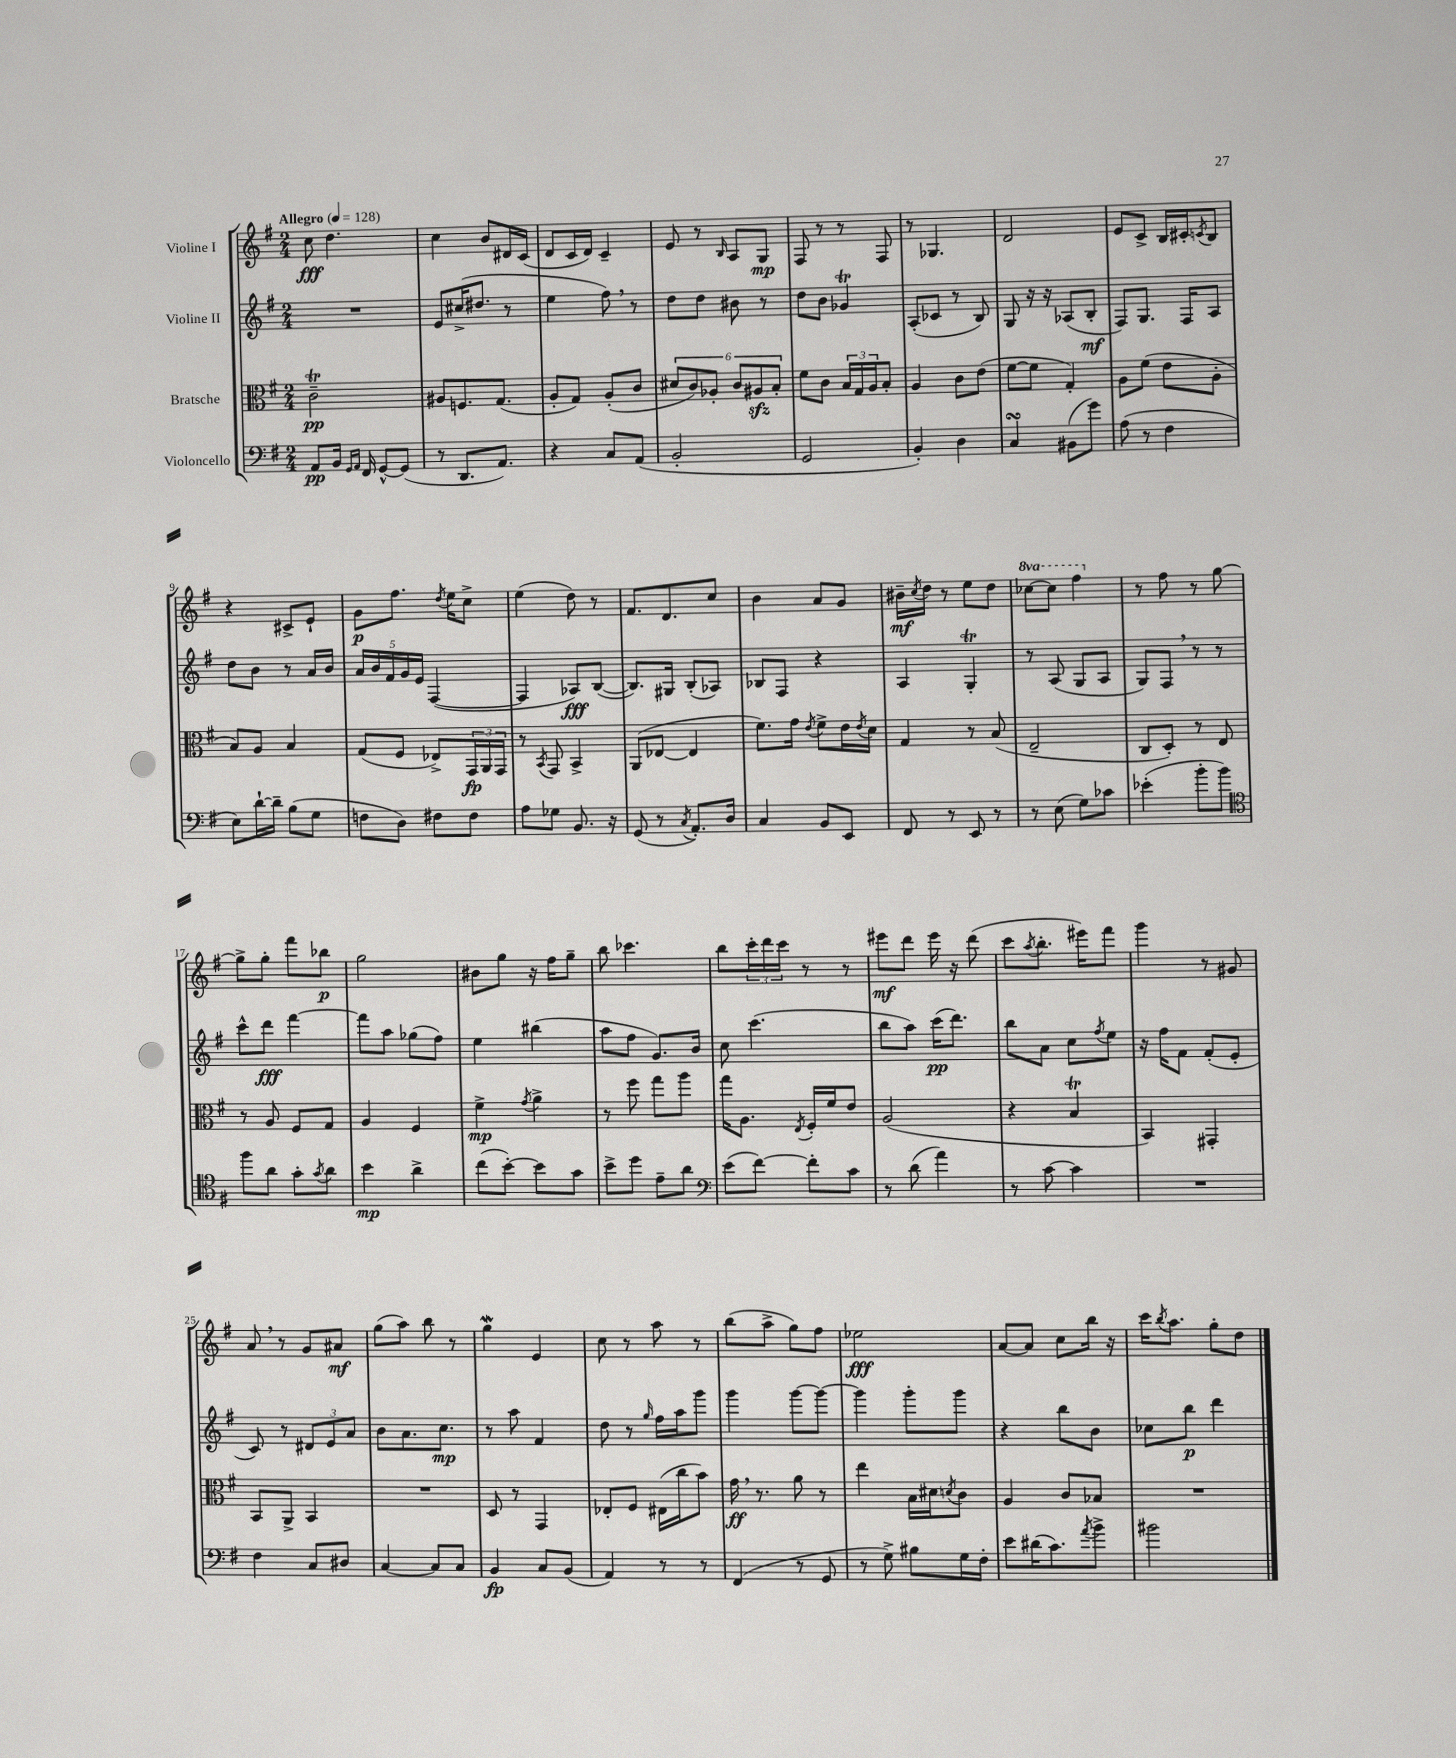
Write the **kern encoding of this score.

**kern	**kern	**kern	**kern
*staff4	*staff3	*staff2	*staff1
*clefF4	*clefC3	*clefG2	*clefG2
*k[f#]	*k[f#]	*k[f#]	*k[f#]
*M2/4	*M2/4	*M2/4	*M2/4
*MM128	*MM128	*MM128	*MM128
8AA	2c~	2r	8cc
16BB	.	.	4.dd
16qqGG	.	.	.
16qqAA	.	.	.
16FF#	.	.	.
[8GG^^	.	.	.
(8GG]	.	.	.
=	=	=	=
8r	8A#	8e	4cc
8.DD	8.F	(16cc#^	.
.	.	8.dd#	.
.	.	.	8b
8.AA)	(8.G	.	.
.	.	8r	16d#
.	.	.	(16c
=	=	=	=
4r	8A'	4ee	8d
.	8G)	.	16c
.	.	.	16d)
8C	(8A'	8ff#)	4c~
(8AA	8c	8r	.
=	=	=	=
2BB'	12d#	8dd	8e
.	12c)	.	.
.	.	8dd	8r
.	12A-'	.	.
.	.	.	16qqB
.	12c	8b#	8A
.	12A#	.	.
.	.	8r	8G
.	12B'	.	.
=	=	=	=
2GG	8f#	8dd	8F#
.	8c	8b	8r
.	24B	4g-	8r
.	24G	.	.
.	24A	.	.
.	8B'	.	8F#
=	=	=	=
4BB')	4A	(8A'	8r
.	.	8c-	4.G-
4D	8c	8r	.
.	(8e	8B)	.
=	=	=	=
4C	[8f#	8G	2d
.	8f#]	16r	.
.	.	16r	.
(8BB#	4G')	(8A-	.
8g)	.	8B'	.
=	=	=	=
(8A	8A	8F#)	8e
8r	(8f#	8.G	8c^
4F#	8e	.	16B
.	.	16F#	16c#'
.	.	.	8qc
.	8A'	8A	8B
=	=	=	=
8E)	8B)	8dd	4r
[16d`	8A	8b	.
16d~]	.	.	.
(8B	4B	8r	8c#^
8G	.	16a	8e`
.	.	16b	.
=	=	=	=
8F	(8G	20a	8g
.	.	20b	.
.	.	20f#	.
8D)	8F#	.	8.ff#
.	.	20g	.
.	.	20e	.
8F#	8E-^)	([4F#	.
.	.	.	8qdd
.	.	.	16ee
8F#	24GG	.	8cc^
.	24AA	.	.
.	24GG	.	.
=	=	=	=
8A	8r	4F#]	(4ee
.	8qBB	.	.
8G-	8GG	.	.
8.BB	4BB^	8A-)	8dd)
.	.	([8B	8r
16r	.	.	.
=	=	=	=
(8GG	(8AA	8.B])	8.f#
8r	[8E-	.	.
.	.	16G#	8.d
8qC	.	.	.
8.AA')	4E-]	(8B'	.
.	.	8A-)	8cc
16D	.	.	.
=	=	=	=
4C	8.f#)	8B-	4b
.	.	8F#	.
.	16g	.	.
.	8qe	.	.
8BB	8f#^	4r	8a
8EE	16e	.	8g
.	8qe	.	.
.	16d	.	.
=	=	=	=
8FF#	4G	4A	16b#~
.	.	.	8qcc
.	.	.	16dd
8r	.	.	8r
8EE	8r	4G'	8ee
8r	(8B	.	8dd
=	=	=	=
8r	2E~	8r	[8ccc-
(8E	.	(8A	8ccc-]
8G)	.	8G	4fff#
8c-	.	8A	.
=	=	=	=
(4e-'	8C	8G)	8r
.	8D')	8F#	8ff#
8b'	8r	8r	8r
8b)	8E	8r	[8gg
=	=	=	=
*clefC4	*	*	*
8ff#	8r	8ccc^^	8gg^]
8a	8A	8ddd	8gg'
8g'	8F#	[4fff#	8fff#
8qg	.	.	.
8a	8G	.	8bb-
=	=	=	=
4b	4A	8fff#]	2gg
.	.	8aa	.
4a^	4F#	(8gg-	.
.	.	8ff#)	.
=	=	=	=
(8cc	4f#^	4ee	8b#
[8b')	.	.	8gg
.	8qg	.	.
8b]	4a^	(4bb#	16r
.	.	.	16ff#
8g	.	.	8gg~
=	=	=	=
8b^	8r	8aa	8bb
8dd	8ff#	8ff#	4.ccc-
8e~	8gg	8.g)	.
8a	8aa	.	.
.	.	16b	.
=	=	=	=
*clefF4	*	*	*
(8e	16gg	8cc	8bb
.	8.A	.	.
[8f#)	.	(4.ccc	24ccc'
.	.	.	24ddd
.	.	.	24ccc
.	8qE	.	.
8f#']	16F#'	.	8r
.	16f#	.	.
8c	8e	.	8r
=	=	=	=
8r	(2A	8bb	8eee#
(8d	.	8aa)	8ddd
4a)	.	(16ccc	16eee#
.	.	8.ddd)	16r
.	.	.	(8ddd
=	=	=	=
8r	4r	8bb	8ccc
.	.	.	8qaa
[8c	.	8a	8.bb'
4c]	4B	8cc	.
.	.	.	16eee#)
.	.	8qff#	.
.	.	8ee	8fff#
=	=	=	=
2r	4BB)	16r	4ggg
.	.	16ff#	.
.	.	8f#	.
.	4GG#'	(8f#'	8r
.	.	8e'	8g#
=	=	=	=
4F#	8BB	8c)	8a
.	8AA^	8r	8r
8C	4BB	12d#	8g
.	.	12e	.
8D#	.	.	8a#
.	.	12a	.
=	=	=	=
[4C	2r	8b	(8gg
.	.	8.a	8aa)
8C]	.	.	8bb
.	.	8.cc	.
8C	.	.	8r
=	=	=	=
4BB	8D	8r	4gg
.	8r	8aa	.
8C	4GG	4f#	4e
(8BB	.	.	.
=	=	=	=
4AA)	8E-'	8dd	8cc
.	8F#	8r	8r
.	.	16qqgg	.
8r	(16E#	16ff#	8aa
.	16cc	16aa	.
8r	8b)	8ggg	8r
=	=	=	=
(4FF#	16g	4ggg	(8bb
.	8.r	.	.
.	.	.	8aa^
8r	8a	[8ggg	8gg)
8GG	8r	8ggg_	8ff#
=	=	=	=
8r	4ee	4ggg]	2ee-
8G^)	.	.	.
8B#	16B	8ggg'	.
.	16d#	.	.
.	8qd	.	.
16G	8c	8ggg	.
16F#'	.	.	.
=	=	=	=
8e	4A	4r	[8a
(16d#	.	.	8a]
8.c)	.	.	.
.	8c	8bb	8cc
8qa	.	.	.
8b^	8B-	8b	16bb
.	.	.	16r
=	=	=	=
2b#	2r	8cc-	16ccc
.	.	.	8qbb
.	.	.	8.aa
.	.	8bb	.
.	.	4ddd	8gg'
.	.	.	8dd
==	==	==	==
*-	*-	*-	*-
